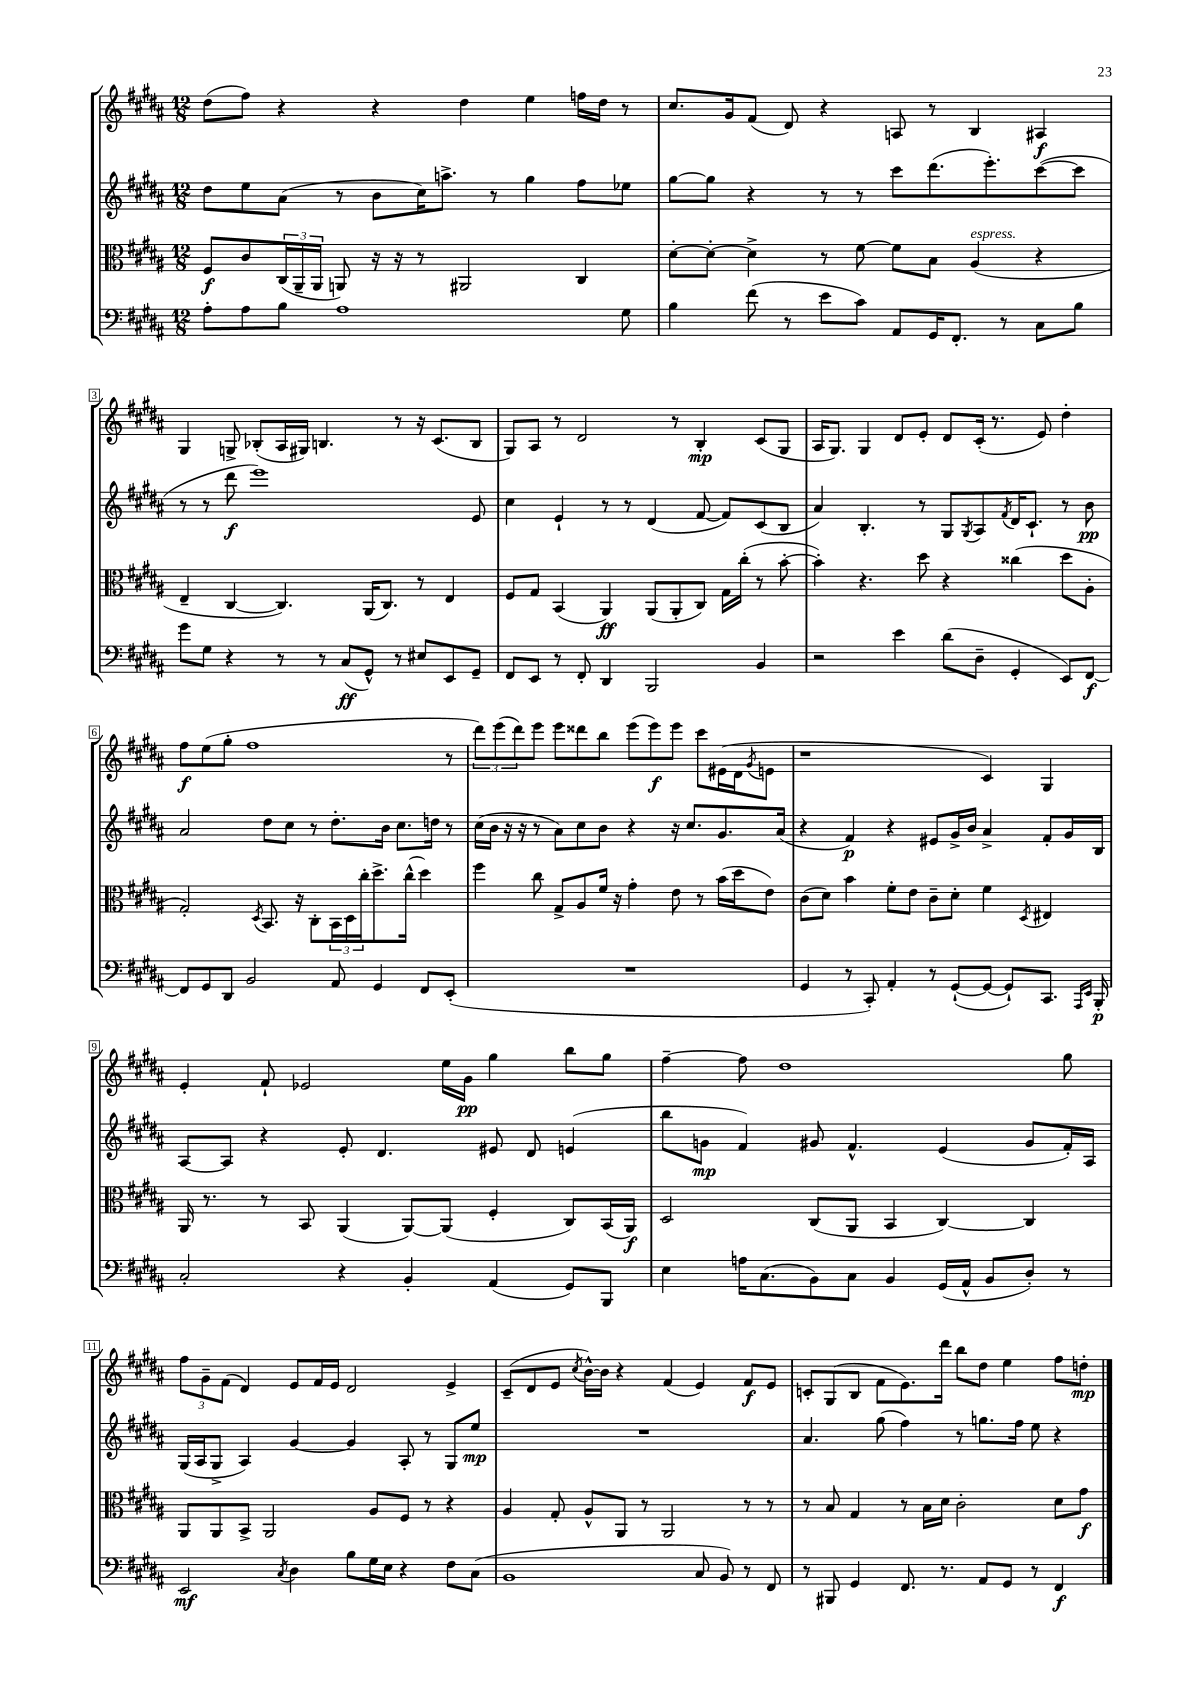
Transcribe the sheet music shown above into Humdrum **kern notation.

**kern	**kern	**kern	**kern
*staff4	*staff3	*staff2	*staff1
*clefF4	*clefC3	*clefG2	*clefG2
*k[f#c#g#d#a#]	*k[f#c#g#d#a#]	*k[f#c#g#d#a#]	*k[f#c#g#d#a#]
*M12/8	*M12/8	*M12/8	*M12/8
8A#'	8F#	8dd#	(8dd#
8A#	8c#	8ee	8ff#)
8B	(24C#	(8a#	4r
.	24AA#~	.	.
.	24AA#	.	.
1A#	8AA)	8r	.
.	16r	8b	4r
.	16r	.	.
.	8r	16cc#)	.
.	.	8.aa^	.
.	2AA#	.	4dd#
.	.	8r	.
.	.	4gg#	4ee
.	4C#	8ff#	16ff
.	.	.	16dd#
8G#	.	8ee-	8r
=	=	=	=
4B	[8d#'	[8gg#	8.cc#
.	8d#'_	8gg#]	.
.	.	.	16g#
(8f#	4d#^]	4r	(8f#
8r	.	.	8d#)
8e	8r	8r	4r
8c#)	[8f#	8r	.
8AA#	8f#]	8ccc#	8A
16GG#	8B	(8.ddd#	8r
8.FF#'	.	.	.
.	(4A#	.	4B
.	.	8.eee')	.
8r	.	.	.
8C#	4r	([8ccc#	4A#
8B	.	8ccc#]	.
=	=	=	=
8g#	4E~	8r	4G#
8G#	.	8r	.
4r	[4C#	8ddd#	8G^
.	.	1eee)	(8B-'
8r	4.C#])	.	16A#
.	.	.	16G#)
8r	.	.	4.B
(8C#	.	.	.
8GG#^^)	(16AA#	.	.
.	8.C#)	.	.
8r	.	.	8r
8E#	8r	.	16r
.	.	.	(8.c#
8EE	4E	.	.
8GG#~	.	8e	8B
=	=	=	=
8FF#	8F#	4cc#	8G#)
8EE	8G#	.	8A#
8r	(4BB	4e`	8r
8FF#'	.	.	2d#
4DD#	4AA#)	8r	.
.	.	8r	.
2BBB	(8AA#	(4d#	.
.	8AA#'	.	8r
.	8C#)	[8f#	4B'
.	16G#	8f#])	.
.	(16cc#'	.	.
4BB	8r	(8c#	(8c#
.	[8b'	8B	8G#
=	=	=	=
2r	4b'])	4a#)	16A#
.	.	.	8.G#)
.	4.r	4.B'	4G#
4e	.	.	8d#
.	8dd#	8r	8e'
(8d#	4r	8G#	8d#
.	.	8qG#	.
8D#~	.	8A#	(16c#'
.	.	.	8.r
.	.	8qf#	.
4GG#'	(4cc##	16d#	.
.	.	8.c#`	.
.	.	.	8e)
8EE)	8dd#	8r	4dd#'
[8FF#	8A#'	8b	.
=	=	=	=
8FF#]	2G#')	2a#	8ff#
8GG#	.	.	(8ee
8DD#	.	.	8gg#'
2BB	.	.	1ff#
.	8qD#	.	.
.	8.BB	8dd#	.
.	.	8cc#	.
.	16r	.	.
.	8C#'	8r	.
8AA#	24BB	8.dd#'	.
.	24D#	.	.
.	24cc#'	.	.
4GG#	8.dd#^	.	.
.	.	16b	.
.	.	8.cc#	.
.	(16cc#^^	.	.
8FF#	4dd#)	.	.
.	.	16dd	.
(8EE'	.	8r	8r
=	=	=	=
1.r	4ff#	(16cc#	12ddd#)
.	.	16b	.
.	.	.	(12eee
.	.	16r	.
.	.	.	12ddd#)
.	.	16r	.
.	8cc#	8r	8eee
.	8G#^	8a#)	8eee
.	8A#	8cc#	8ddd##
.	16f#	8b	8bb
.	16r	.	.
.	4g#'	4r	(8eee
.	.	.	8eee)
.	8e	16r	8eee
.	.	8.cc#	.
.	8r	.	8ccc#
.	(16b	8.g#	(16e#
.	16dd#	.	16d#
.	.	.	8qg#
.	8e)	.	8e
.	.	(16a#	.
=	=	=	=
4GG#	(8c#	4r	1r
.	8d#)	.	.
8r	4b	4f#)	.
8CC#')	.	.	.
4AA#'	8f#'	4r	.
.	8e	.	.
8r	8c#~	8e#	.
([8GG#`	8d#'	16g#^	.
.	.	16b	.
8GG#_	4f#	4a#^	4c#)
8GG#`])	.	.	.
.	8qD#	.	.
8.CC#	4E#	8f#'	4G#
.	.	16g#	.
16qqAAA#	.	.	.
16qqEE	.	.	.
16BBB'	.	16B	.
=	=	=	=
2C#'	16AA#	[8A#	4e'
.	8.r	.	.
.	.	8A#]	.
.	8r	4r	8f#`
.	8BB	.	2e-
4r	(4AA#	8e'	.
.	.	4.d#	.
4BB'	[8AA#)	.	.
.	(8AA#]	.	16ee
.	.	.	16g#
(4AA#	4F#'	8e#	4gg#
.	.	8d#	.
8GG#)	8C#)	(4e	8bb
8BBB	(16BB	.	8gg#
.	16AA#)	.	.
=	=	=	=
4E	2D#	8bb	[4ff#~
.	.	8g	.
16A	.	4f#)	8ff#]
(8.C#	.	.	.
.	.	.	1dd#
8BB)	(8C#	8g#	.
8C#	8AA#	4.f#^^	.
4BB	4BB	.	.
(16GG#	[4C#)	(4e	.
16AA#^^	.	.	.
8BB	.	.	.
8D#')	4C#]	8g#	.
8r	.	16f#')	8gg#
.	.	16A#	.
=	=	=	=
2EE	8AA#	(16G#	12ff#
.	.	16A#	.
.	.	.	12g#~
.	8AA#	8G#^	.
.	.	.	(12f#
.	8BB^	4A#)	4d#)
.	2AA#	.	.
8qC#	.	.	.
4D#	.	[4g#	8e
.	.	.	16f#
.	.	.	16e
8B	.	4g#]	2d#
16G#	8A#	.	.
16E	.	.	.
4r	8F#	8A#'	.
.	8r	8r	.
8F#	4r	8G#	4e^
(8C#	.	8ee	.
=	=	=	=
1BB	4A#	1.r	(8c#~
.	.	.	8d#
.	8G#'	.	8e
.	.	.	8qcc#
.	8A#^^	.	[16b^^)
.	.	.	16b]
.	8AA#	.	4r
.	8r	.	.
.	2AA#	.	(4f#
8C#	.	.	4e)
8BB)	.	.	.
8r	8r	.	8f#
8FF#	8r	.	8e
=	=	=	=
8r	8r	4.a#	8c'
8BBB#	8B	.	(8G#
4GG#	4G#	.	8B
.	.	(8gg#	8f#
8.FF#	8r	4ff#)	8.e)
.	16B	.	.
8.r	16d#	.	16ddd#
.	2c#'	8r	8bb
8AA#	.	8.gg	8dd#
8GG#	.	.	4ee
.	.	16ff#	.
8r	.	8ee	.
4FF#	8d#	4r	8ff#
.	8g#	.	8dd'
==	==	==	==
*-	*-	*-	*-
